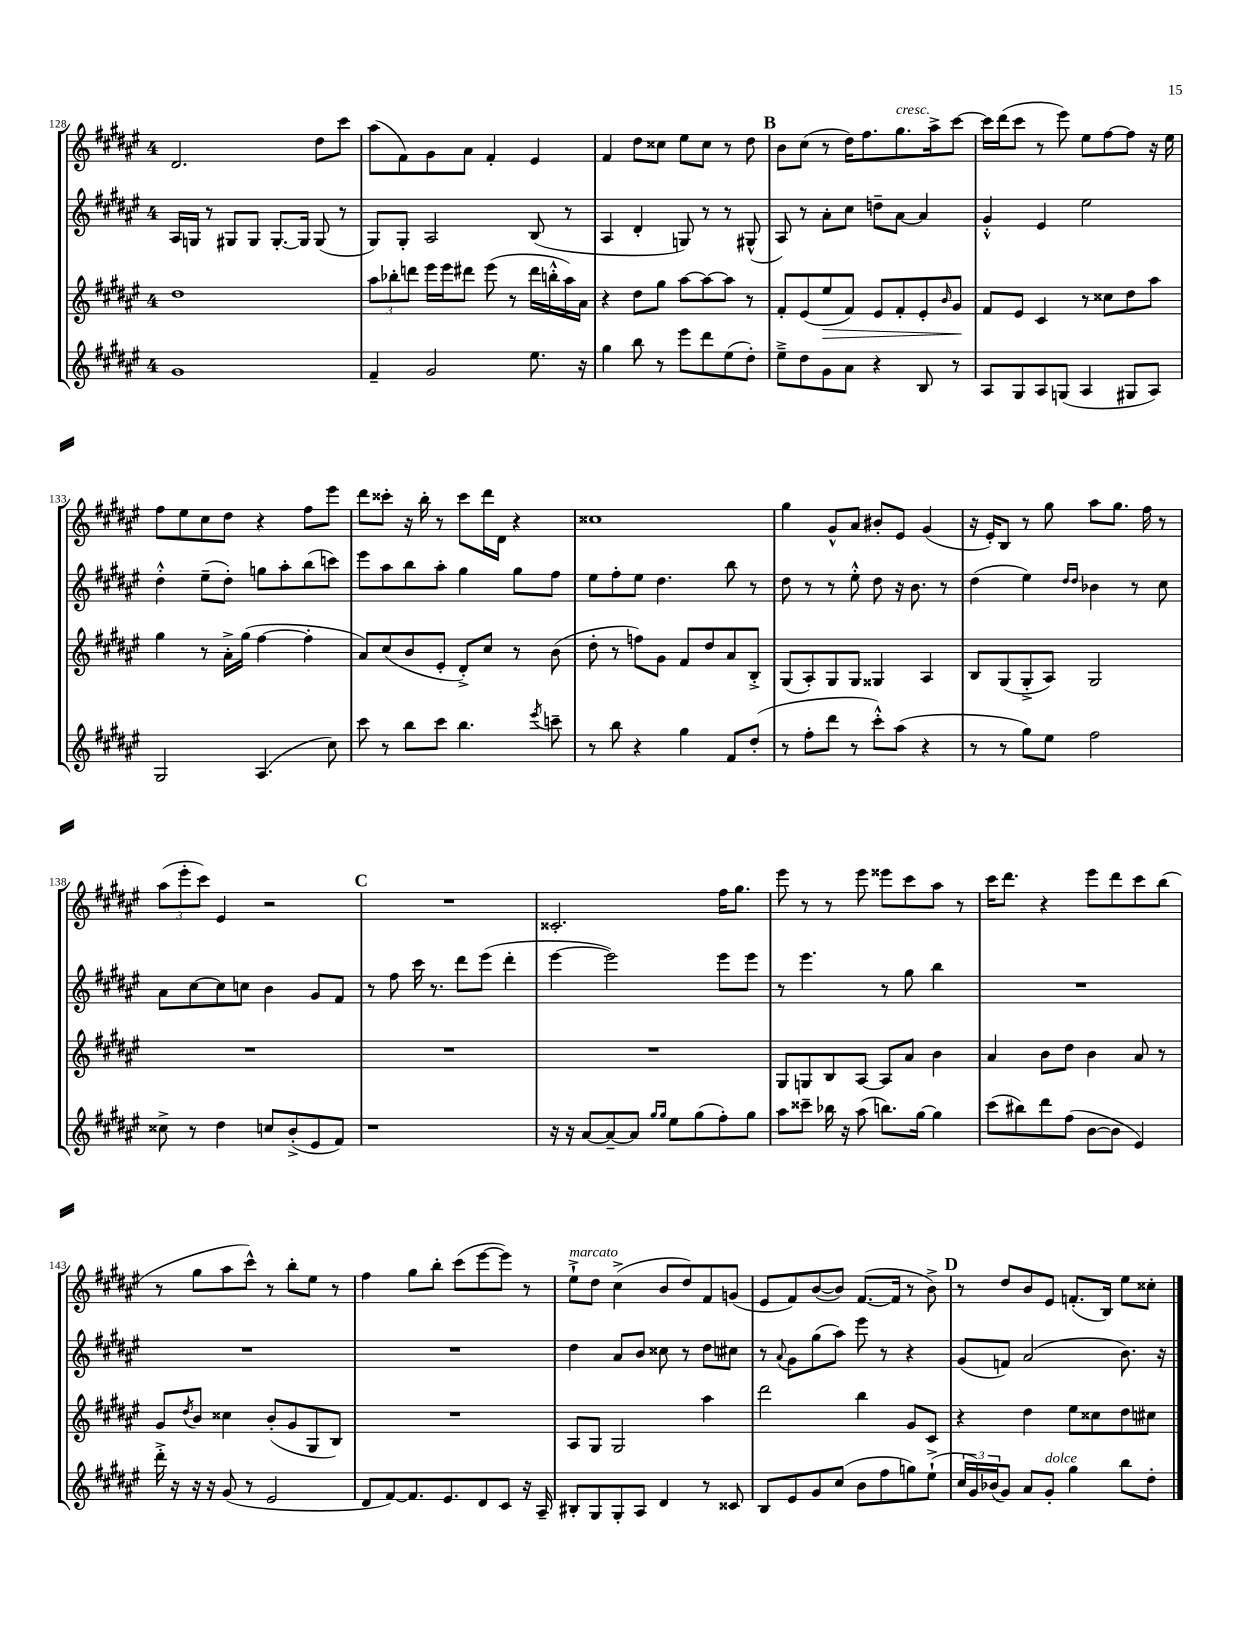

**kern	**kern	**kern	**kern
*staff4	*staff3	*staff2	*staff1
*clefG2	*clefG2	*clefG2	*clefG2
*k[f#c#g#d#a#e#]	*k[f#c#g#d#a#e#]	*k[f#c#g#d#a#e#]	*k[f#c#g#d#a#e#]
*M4/4	*M4/4	*M4/4	*M4/4
1g#	1dd#	16A#/LL	2.d#/
.	.	16G/JJ	.
.	.	8r	.
.	.	8G#/L	.
.	.	8G#/J	.
.	.	[8.G#'/L	.
.	.	16G#/]Jk	.
.	.	(8G#/	8dd#\L
.	.	8r	8ccc#\J
=	=	=	=
4f#~/	12aa#\L	8G#/L)	(8aa#\L
.	12bb-'\	.	.
.	.	8G#'/J	8f#\)
.	12ddd\J	.	.
2g#/	16eee#\LL	2A#/	8g#\
.	16eee#\J	.	.
.	8ddd#\J	.	8a#\J
.	(8eee#\	.	4f#'/
.	8r	.	.
8.ee#\	16ddd#\LL	(8B/	4e#/
.	16bb'^^\	.	.
.	16aa#\)	8r	.
16r	16a#\JJ	.	.
=	=	=	=
4gg#\	4r	4A#/	4f#/
8bb\	8dd#\L	4d#'/	8dd#\L
8r	8gg#\J	.	8cc##\J
8eee#\L	[8aa#\L	8G/)	8ee#\L
8ddd#\	8aa#\_	8r	8cc##\J
(8ee#\	8aa#\]J	8r	8r
8dd#'\J)	8r	(8G#^^/	8dd#\
=	=	=	=
8ee#~^\L	8f#'/L	8A#/)	8b\L
8dd#\	(8e#/	8r	(8cc#\J
8g#\	8ee#/	8a#'\L	8r
8a#\J	8f#/J)	8cc#\J	16dd#\LK)
.	.	.	8.ff#\
4r	8e#/L	8dd~\L	.
.	8f#'/	[8a#\J	8.gg#\
8B/	8e#'/	4a#/]	.
.	.	.	16aa#^\k
.	16qqb/	.	.
8r	8g#/J	.	[8ccc#\J
=	=	=	=
8A#/L	8f#/L	4g#'^^/	16ccc#\]LL
.	.	.	(16ddd#\J
8G#/	8e#/J	.	8ccc#\J
8A#/	4c#/	4e#/	8r
(8G/J	.	.	8eee#\)
4A#/	8r	2ee#\	8ee#\L
.	8cc##\L	.	[8ff#\
8G#/L	8dd#\	.	8ff#\]J
8A#/J)	8aa#\J	.	16r
.	.	.	16ee#\
=	=	=	=
2G#/	4gg#\	4dd#'^^\	8ff#\L
.	.	.	8ee#\
.	8r	(8ee#~\L	8cc#\
.	16a#'^\LL	8dd#'\J)	8dd#\J
.	(16gg#\JJ	.	.
(4.A#/	[4ff#\	8gg\L	4r
.	.	8aa#'\	.
.	4ff#'\]	(8bb\	8ff#\L
8cc#\)	.	8ccc\J)	8eee#\J
=	=	=	=
8ccc#\	8a#/L)	8eee#\L	8ddd#\L
8r	(8cc#/	8aa#\	8ccc##'\J
8bb\L	8b/	8bb\	16r
.	.	.	16bb'\
8ccc#\J	8e#'/J	8aa#'\J	8r
4.bb\	8d#'^/L)	4gg#\	8ccc##\L
.	8cc#/J	.	16ddd#\L
.	.	.	16d#\JJ
.	8r	8gg#\L	4r
8qeee#/	.	.	.
8ccc~\	(8b\	8ff#\J	.
=	=	=	=
8r	8dd#'\	8ee#\L	1cc##
8bb\	8r	8ff#'\	.
4r	8ff\L)	8ee#\J	.
.	8g#\J	4.dd#\	.
4gg#\	8f#/L	.	.
.	8dd#/	.	.
8f#/L	8a#/	8bb\	.
(8dd#'/J	8B'^/J	8r	.
=	=	=	=
8r	(8G#/L	8dd#\	4gg#\
8ff#'\L	8A#'/)	8r	.
8ddd#\J	8G#/	8r	8g#^^/L
8r	8G#/J	8ee#'^^\	8a#/J
8ccc#'^^\L)	4G##/	8dd#\	8b#'/L
(8aa#\J	.	16r	8e#/J
.	.	8.b\	.
4r	4A#/	.	(4g#/
.	.	8r	.
=	=	=	=
8r	8B/L	(4dd#\	16r
.	.	.	16e#'/LK)
8r	(8G#/	.	8B/J
8gg#\L)	8G#'^/	4ee#\)	8r
8ee#\J	8A#/J)	.	8gg#\
.	.	16qqdd#/LL	.
.	.	16qqdd#/JJ	.
2ff#\	2G#/	4b-\	8aa#\L
.	.	.	8.gg#\J
.	.	8r	.
.	.	.	16ff#\
.	.	8cc#\	8r
=	=	=	=
8cc##^\	1r	8a#\L	(12aa#\L
.	.	.	12eee#'\
8r	.	[8cc#\	.
.	.	.	12ccc#\J)
4dd#\	.	8cc#\]	4e#/
.	.	8cc\J	.
8cc/L	.	4b\	2r
(8b'^/	.	.	.
8e#/	.	8g#/L	.
8f#/J)	.	8f#/J	.
=	=	=	=
1r	1r	8r	1r
.	.	8ff#\	.
.	.	16ccc#\	.
.	.	8.r	.
.	.	8ddd#\L	.
.	.	(8eee#\J	.
.	.	4ddd#'\	.
=	=	=	=
16r	1r	[4eee#\	2.c##'/
16r	.	.	.
[8a#/L	.	.	.
8a#~/_	.	2eee#\])	.
8a#/]J	.	.	.
16qqgg#/LL	.	.	.
16qqgg#/JJ	.	.	.
8ee#\L	.	.	.
(8gg#\	.	.	.
8ff#'\)	.	8eee#\L	16ff#\LK
.	.	.	8.gg#\J
8gg#\J	.	8eee#\J	.
=	=	=	=
8aa#\L	8G#/L	8r	8eee#\
8ccc##~\J	8G/	4.eee#\	8r
16bb-\	8B/	.	8r
16r	.	.	.
(8aa#\	[8A#/J	.	8eee#\
8.bb\L)	8A#/]L	8r	8eee##\L
.	8a#/J	8gg#\	8ccc#\
[16gg#\Jk	.	.	.
4gg#\]	4b\	4bb\	8aa#\J
.	.	.	8r
=	=	=	=
(8ccc#\L	4a#/	1r	16ccc#\LK
.	.	.	8.ddd#\J
8bb#\)	.	.	.
8ddd#\	8b\L	.	4r
(8ff#\J	8dd#\J	.	.
[8b\L	4b\	.	8eee#\L
8b\]J	.	.	8ddd#\
4e#/)	8a#/	.	8ccc#\
.	8r	.	(8bb\J
=	=	=	=
16ddd#'^\	8g#/L	1r	8r
16r	.	.	.
.	8qdd#/	.	.
16r	8b/J	.	8gg#\L
16r	.	.	.
(8g#/	4cc##\	.	8aa#\
8r	.	.	8ccc#^^\J)
2e#/	(8b'/L	.	8r
.	8g#/	.	8bb'\L
.	8G#/	.	8ee#\J
.	8B/J)	.	8r
=	=	=	=
8d#/L	1r	1r	4ff#\
[8f#/)	.	.	.
8.f#/]	.	.	8gg#\L
.	.	.	8bb'\J
8.e#/	.	.	.
.	.	.	(8ccc#\L
8d#/	.	.	[8eee#\
8c#/J	.	.	8eee#\]J)
16r	.	.	8r
16A#~/	.	.	.
=	=	=	=
8B#'/L	8A#/L	4dd#\	8ee#`^\L
8G#/	8G#/J	.	8dd#\J
8G#'/	2G#/	8a#/L	(4cc#^\
8A#/J	.	8b/J	.
4d#/	.	8cc##\	8b/L
.	.	8r	8dd#/)
8r	4aa#\	8dd#\L	8f#/
8c##/	.	8cc#\J	(8g/J
=	=	=	=
8B/L	2ddd#\	8r	8e#/L
.	.	8qqa#/	.
8e#/	.	8g#\L	8f#/)
8g#/	.	(8gg#\	([8b/
(8cc#/J	.	8aa#\J)	8b/]J)
8b\L	4bb\	8eee#\	([8.f#/L
8ff#\	.	8r	.
.	.	.	16f#/]Jk
8gg\)	8g#/L	4r	8r
(8ee#`^\J	8c#/J	.	8b^\)
=	=	=	=
24cc#/LL	4r	(8g#/L	8r
24g#/)	.	.	.
(24b-/J	.	.	.
8g#/J)	.	8f/J)	8dd#/L
8a#/L	4dd#\	(2a#/	8b/
8g#'/J	.	.	8e#/J
4gg#\	8ee#\L	.	(8.f'/L
.	8cc##\	.	.
.	.	.	16B/Jk)
8bb\L	8dd#\	8.b\)	8ee#\L
8dd#'\J	8cc#\J	.	8cc##'\J
.	.	16r	.
==	==	==	==
*-	*-	*-	*-
